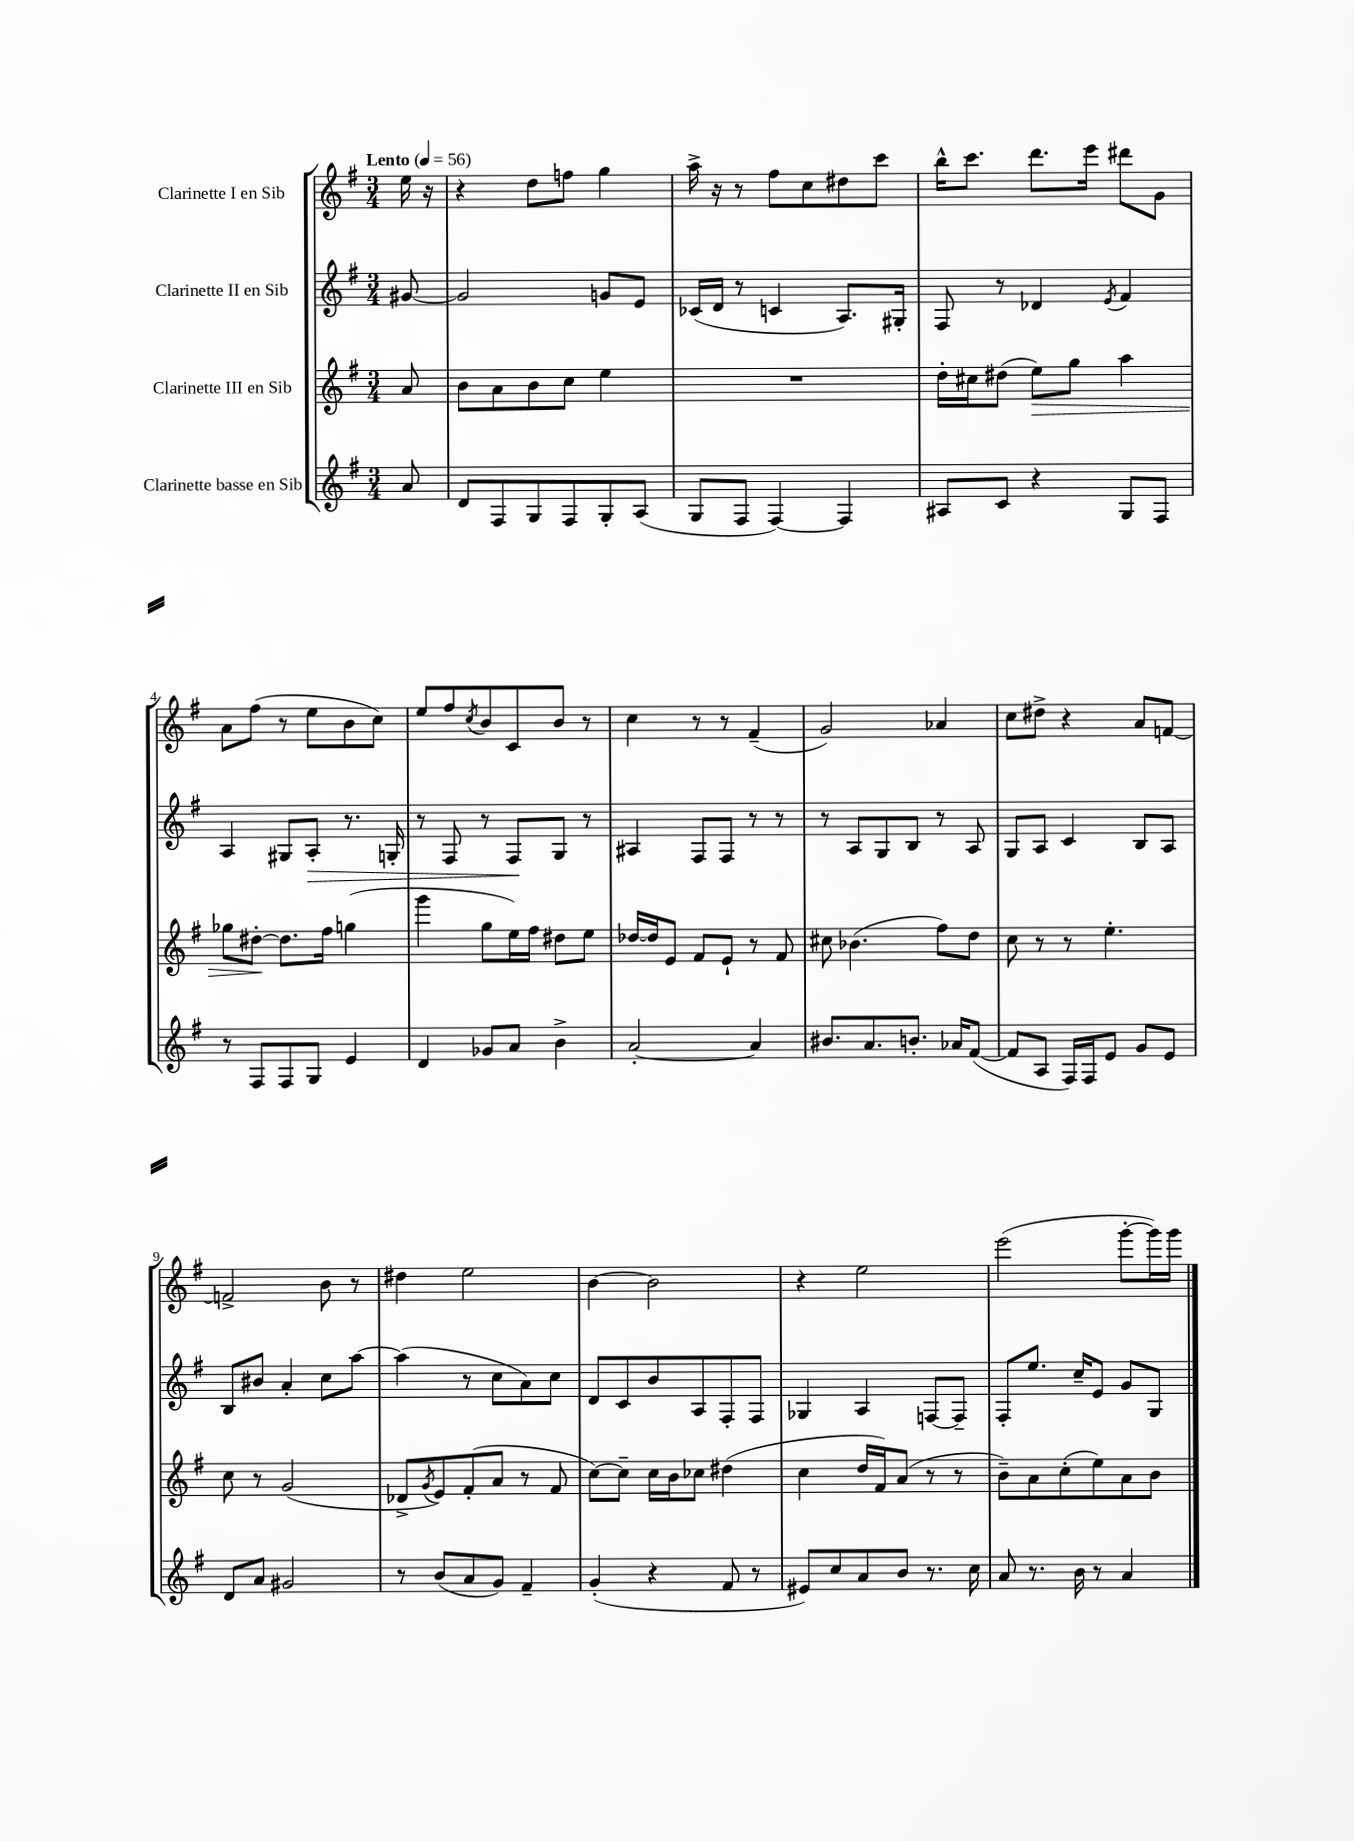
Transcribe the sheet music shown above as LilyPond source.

<<
\new StaffGroup <<
\new Staff = "s0" \with { instrumentName = "Clarinette I en Sib" } {
    \clef treble \key g \major \numericTimeSignature \time 3/4 \partial 8 \tempo "Lento" 4 = 56
    e''16 r16 |
    r4 d''8 f''8 g''4 |
    a''16-> r16 r8 fis''8 c''8 dis''8 c'''8 |
    b''16-^ c'''8. d'''8. e'''16 dis'''8 g'8 |
    a'8 fis''8( r8 e''8 b'8 c''8) |
    e''8 fis''8 \acciaccatura { c''8 } b'8 c'8 b'8 r8 |
    c''4 r8 r8 fis'4--( |
    g'2) aes'4 |
    c''8 dis''8-> r4 a'8 f'8~ |
    f'2-> b'8 r8 |
    dis''4 e''2 |
    b'4~ b'2 |
    r4 e''2 |
    e'''2( g'''8~-. g'''16) g'''16 \bar "|." |
}
\new Staff = "s1" \with { instrumentName = "Clarinette II en Sib" } {
    \clef treble \key g \major \numericTimeSignature \time 3/4 \partial 8
    gis'8~ |
    gis'2 g'8 e'8 |
    ces'16( d'16 r8 c'4 a8.) gis16-. |
    fis8 r8 des'4 \acciaccatura { e'8 } fis'4 |
    a4 gis8 a8-.\> r8. g16-. |
    r8 fis8 r8 fis8\! g8 r8 |
    ais4 fis8 fis8 r8 r8 |
    r8 a8 g8 b8 r8 a8 |
    g8 a8 c'4 b8 a8 |
    b8 bis'8 a'4-. c''8 a''8~ |
    a''4( r8 c''8 a'8) c''8 |
    d'8 c'8 b'8 a8 fis8-. fis8 |
    ges4 a4 f8~ f8-- |
    fis8-. e''8. c''16-- e'8 g'8 g8 \bar "|." |
}
\new Staff = "s2" \with { instrumentName = "Clarinette III en Sib" } {
    \clef treble \key g \major \numericTimeSignature \time 3/4 \partial 8
    a'8 |
    b'8 a'8 b'8 c''8 e''4 |
    R2. |
    d''16-. cis''16 dis''8( e''8\>) g''8 a''4 |
    ges''8 dis''8~-.\! dis''8. fis''16 g''4( |
    g'''4 g''8 e''16) fis''16 dis''8 e''8 |
    des''16~ des''16 e'8 fis'8 e'8-! r8 fis'8 |
    cis''8 bes'4.( fis''8) d''8 |
    c''8 r8 r8 e''4.-. |
    c''8 r8 g'2( |
    des'8-> \acciaccatura { g'8 } e'8) fis'8-.( a'8 r8 fis'8 |
    c''8~) c''8-- c''16 b'16 ces''8 dis''4( |
    c''4 d''16 fis'16) a'8( r8 r8 |
    b'8--) a'8 c''8-.( e''8) a'8 b'8 \bar "|." |
}
\new Staff = "s3" \with { instrumentName = "Clarinette basse en Sib" } {
    \clef treble \key g \major \numericTimeSignature \time 3/4 \partial 8
    a'8 |
    d'8 fis8 g8 fis8 g8-. a8( |
    g8 fis8 fis4~) fis4 |
    ais8 c'8 r4 g8 fis8 |
    r8 fis8 fis8 g8 e'4 |
    d'4 ges'8 a'8 b'4-> |
    a'2~-. a'4 |
    bis'8. a'8. b'8.-. aes'16 fis'8~( |
    fis'8 a8 fis16) fis16 e'8 g'8 e'8 |
    d'8 a'8 gis'2 |
    r8 b'8( a'8 g'8) fis'4-- |
    g'4-.( r4 fis'8 r8 |
    eis'8) c''8 a'8 b'8 r8. c''16 |
    a'8 r8. b'16 r8 a'4 \bar "|." |
}
>>
>>
